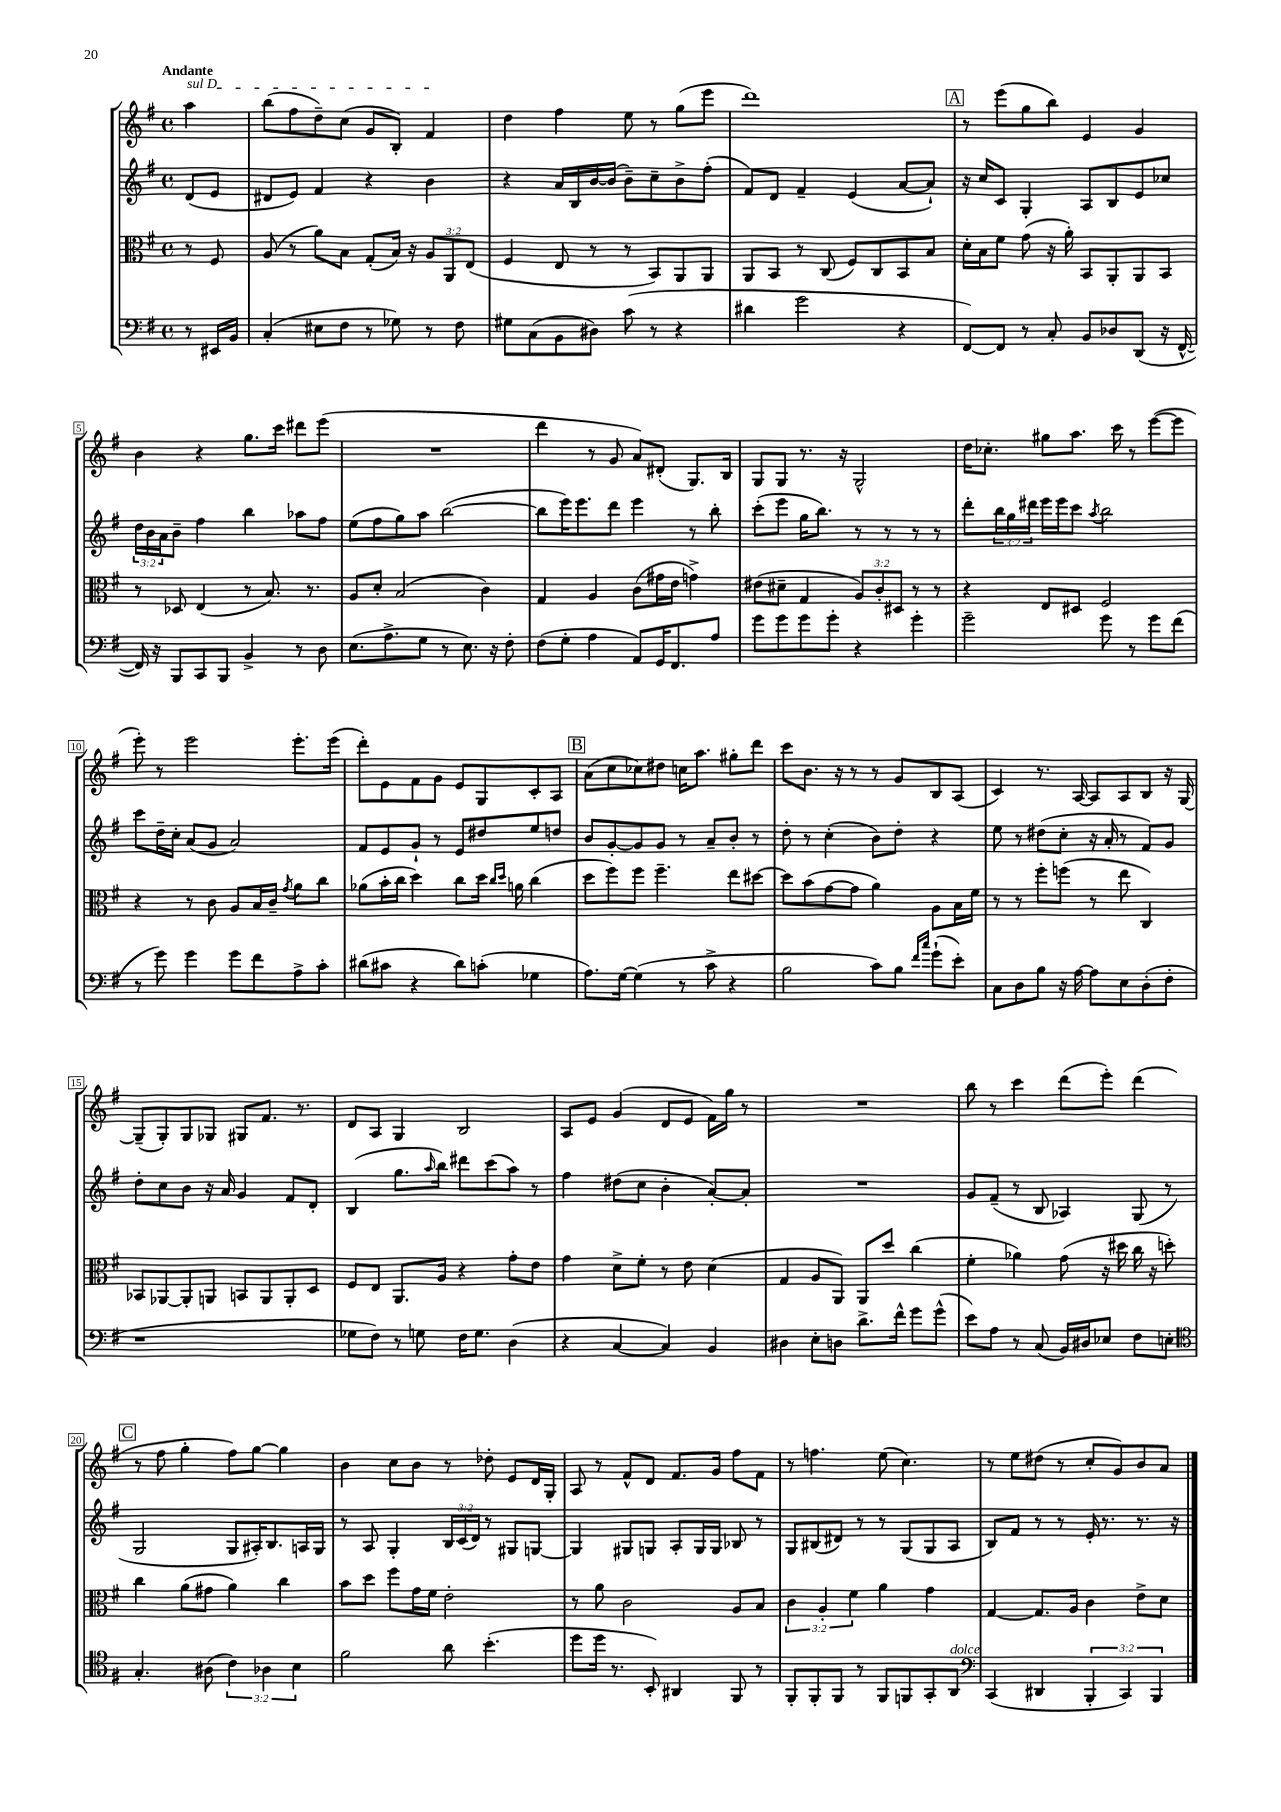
<<
\new StaffGroup <<
\new Staff = "s0" {
    \clef treble \key g \major \defaultTimeSignature \time 4/4 \partial 4 \tempo "Andante"
    \once \override TextSpanner.bound-details.left.text = \markup { \italic "sul D" } a''4\startTextSpan |
    b''8( fis''8 d''8--) c''8( g'8 b8-.) fis'4\stopTextSpan |
    d''4 fis''4 e''8 r8 g''8( e'''8 |
    d'''1) |
    \mark \markup { \box "A" } r8 e'''8( g''8 b''8) e'4 g'4 |
    b'4 r4 g''8. c'''16 dis'''8 e'''8( |
    R1 |
    d'''4 r8 g'8 a'8) dis'8-.( g8.) b16 |
    g8 g8 r8. r16 g2-^ |
    d''16 ces''8.-. gis''8 a''8. c'''16 r8 e'''8~( e'''8 |
    e'''8-.) r8 e'''2 e'''8.-. e'''16( |
    d'''8-.) e'8 fis'8 g'8 e'8 g8 c'8-. a8 |
    \mark \markup { \box "B" } a'8( c''8 ces''8) dis''8 c''16 a''8. gis''8-. d'''8 |
    c'''8 b'8. r16 r8 r8 g'8 b8 a8( |
    c'4) r8. a16~ a8 a8 b8 r16 g16~ |
    g8--( g8-.) g8 ges8 gis8 fis'8. r8. |
    d'8 a8 g4 b2 |
    a8 e'8 g'4( d'8 e'8 fis'16) g''16 r8 |
    R1 |
    b''8 r8 c'''4 d'''8( e'''8-.) d'''4( |
    \mark \markup { \box "C" } r8 fis''8 g''4-. fis''8) g''8~ g''4 |
    b'4 c''8 b'8 r8 des''8-. e'8 d'16 g16-. |
    a8 r8 fis'8-^ d'8 fis'8. g'16 fis''8 fis'8 |
    r8 f''4. e''8( c''4.) |
    r8 e''8 dis''8( r8 c''8-. g'8) b'8 a'8 \bar "|." |
}
\new Staff = "s1" {
    \clef treble \key g \major \defaultTimeSignature \time 4/4 \override Staff.TupletNumber.text = #tuplet-number::calc-fraction-text \partial 4
    d'8( e'8 |
    dis'8 e'8) fis'4 r4 b'4 |
    r4 a'16 b16 b'16~ b'16( b'8--) c''8-- b'8-> fis''8-.( |
    fis'8) d'8 fis'4-- e'4( a'8~ a'8-!) |
    \mark \markup { \box "A" } r16 c''16 c'8 g4-. a8 b8 e'8 ces''8 |
    \tuplet 3/2 { d''16 b'16 a'16 } b'8-- fis''4 b''4 aes''8 fis''8 |
    e''8( fis''8 g''8) a''8 b''2~( |
    b''8 e'''16) e'''8. d'''8 e'''4 r8 b''8-. |
    c'''8-.( e'''8 g''16 b''8.) r8 r8 r8 r8 |
    d'''8-. \tuplet 3/2 { b''16 g''16 dis'''16 } e'''16 e'''16 c'''8 \acciaccatura { a''8 } b''2 |
    c'''8 d''16-- c''16-. a'8( g'8 a'2) |
    fis'8 e'8 g'8-! r8 e'8 dis''8 e''8 d''8 |
    \mark \markup { \box "B" } b'8 g'8~-. g'8 g'8 r8 a'8-- b'8-. r8 |
    d''8-. r8 c''4-.( b'8) d''8-. r4 |
    e''8 r8 dis''8( c''8-. r16 a'16-. r8 fis'8) g'8 |
    d''8-. c''8 b'8 r16 a'16 g'4 fis'8 d'8-. |
    b4( g''8. \grace { a''16 } b''16) dis'''8 c'''8( a''8) r8 |
    fis''4 dis''8( c''8 b'4-. a'8~-.) a'8-. |
    R1 |
    g'8 fis'8--( r8 b8 aes4) g8( r8 |
    \mark \markup { \box "C" } g2 g8 ais16-.) b8. a16 g16 |
    r8 a8 g4-. \tuplet 3/2 { b16 c'16( d'16) } r8 gis8 g8~ |
    g4 gis8 g8 a8-. g16 g16 bes8 r8 |
    g8 bis8( dis'8) r8 r8 g8( g8 a8 |
    b8) fis'8 r8 r8 e'16-. r8. r8. r16 \bar "|." |
}
\new Staff = "s2" {
    \clef alto \key g \major \defaultTimeSignature \time 4/4 \override Staff.TupletNumber.text = #tuplet-number::calc-fraction-text \partial 4
    r8 fis8 |
    a8( r8 a'8) b8 g8-.( b16) r16 \tuplet 3/2 { a8 a,8 e8( } |
    fis4 e8 r8 r8 b,8) a,8 a,8 |
    a,8 b,8 r8 c8( fis8) c8 b,8 b8 |
    \mark \markup { \box "A" } d'16-. b16 fis'8 g'8( r16 a'16-.) b,8 a,8-. a,8 b,8 |
    r8 des8 e4( r8 b8.) r8. |
    a8 d'8-. b2( c'4) |
    g4 a4 c'8( gis'16 e'16 g'4->) |
    eis'8( dis'8-- g4 \tuplet 3/2 { a8) c'8-. dis8 } r8 r8 |
    r4 e8 dis8 fis2 |
    r4 r8 c'8 a8 b16 c'16-- \acciaccatura { g'8 } a'8 c''8 |
    aes'8( b'16-. c''16 d''4) c''8 d''16 \grace { c''16 d''16 } a'16 c''4( |
    \mark \markup { \box "B" } d''8 fis''8) fis''8 fis''4.-- e''8 dis''8~ |
    dis''8 b'8( g'8~ g'8 a'4) a8 b16 fis'16 |
    r8 r8 fis''8-. f''8( r8 e''8 c4) |
    bes,8 aes,8~ aes,8-. a,8 b,8 a,8 a,8-. d8 |
    fis8 e8 a,8. a16 r4 g'8-. e'8 |
    g'4 d'8-> fis'8-. r8 e'8 d'4( |
    g4 a8 a,8) a,8 d''8 c''4( |
    fis'4-. aes'4) g'8( r16 dis''16 c''16 r16 d''8-.) |
    \mark \markup { \box "C" } c''4 a'8( gis'8 a'4) c''4 |
    b'8 d''8 fis''8 g'16 fis'16 e'2-. |
    r8 a'8 c'2 a8 b8 |
    \tuplet 3/2 { c'4 a4-. fis'4 } a'4 g'4 |
    g4~ g8. a16 c'4 e'8-> d'8 \bar "|." |
}
\new Staff = "s3" {
    \clef bass \key g \major \defaultTimeSignature \time 4/4 \override Staff.TupletNumber.text = #tuplet-number::calc-fraction-text \partial 4
    r8 eis,16 b,16 |
    c4-.( eis8 fis8 r8 ges8) r8 fis8 |
    gis8 c8( b,8 dis8) c'8( r8 r4 |
    dis'4 g'2 r4 |
    \mark \markup { \box "A" } fis,8~) fis,8 r8 c8-. b,8 des8 d,8( r16 fis,16~-^ |
    fis,16) r16 b,,8 c,8 b,,8 b,4-> r8 d8 |
    e8.( a8.-> g8 r8 e8.) r16 fis8-. |
    fis8( g8-. a4 a,8) g,16 fis,8. a8 |
    g'8 g'8 g'8 g'8-. r4 g'4-. |
    g'2-- g'8 r8 g'8 fis'8( |
    r8 g'8) g'4 g'8 fis'8 a8-> c'8-. |
    dis'8( cis'8 r4 dis'8) c'8-.( ges4 |
    \mark \markup { \box "B" } a8.) g16~ g4( r8 c'8-> r4 |
    b2 c'8) b8 \grace { fis'16 c''16 } g'8-!( e'8-.) |
    c8 d8 b8 r16 a16~ a8 e8 d8-.( fis8-. |
    r1 |
    ges8 fis8) r8 g8 fis16 g8. d4( |
    r4 c4~ c4) b,4 |
    dis4 e8-. d8 d'8.-> fis'16-^ g'8 g'8-^( |
    e'8) a8 r8 c8( b,16) dis16 ees8 fis8 e8-. |
    \mark \markup { \box "C" } \clef tenor g4.-. ais8( \tuplet 3/2 { c'4) aes4 b4 } |
    fis'2 a'8 b'4.-.( |
    d''8 d''16 r8. b,8-.) ais,4 fis,8 r8 |
    fis,8-. fis,8-. fis,8 r8 fis,8 f,8 g,8-. a,8^\markup { \italic "dolce" } |
    \clef bass c,4( dis,4 \tuplet 3/2 { b,,4-. c,4) b,,4 } \bar "|." |
}
>>
>>
\layout { \context { \Score \override BarNumber.stencil = #(make-stencil-boxer 0.1 0.3 ly:text-interface::print) } }
